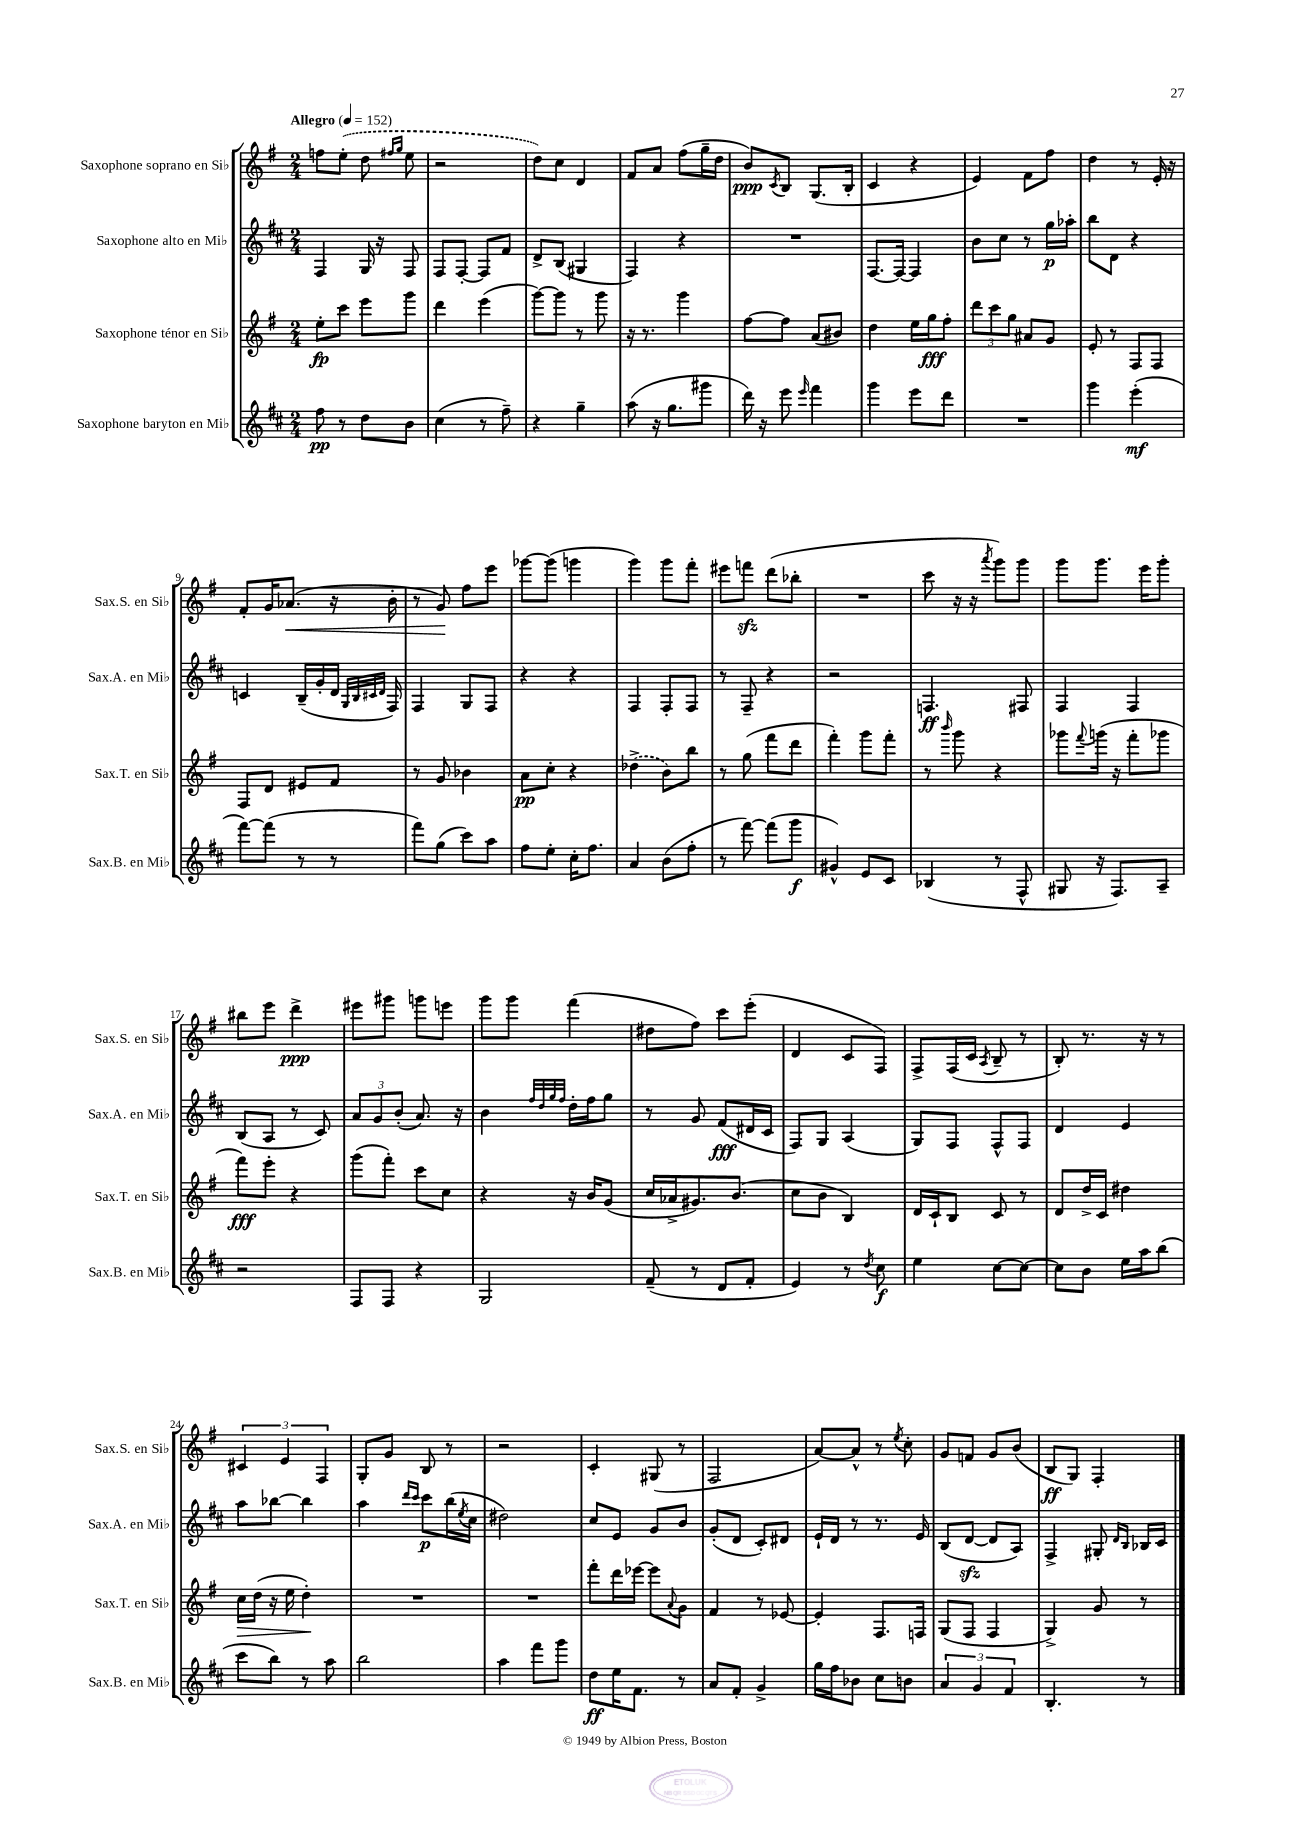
<<
\new StaffGroup <<
\new Staff = "s0" \with { instrumentName = "Saxophone soprano en Sib" shortInstrumentName = "Sax.S. en Sib" } {
    \clef treble \key g \major \numericTimeSignature \time 2/4 \tempo "Allegro" 4 = 152
    f''8 \once \slurDashed e''8-.( d''8 \grace { fis''16 g''16 } e''8 |
    r2 |
    d''8) c''8 d'4 |
    fis'8 a'8 fis''8( g''16-- d''16 |
    b'8\ppp) \acciaccatura { c'8 } b8 g8.( b16-. |
    c'4 r4 |
    e'4) fis'8 fis''8 |
    d''4 r8 e'16-. r16 |
    fis'8-. g'16 aes'8.\<( r16 b'16-. |
    r8 g'8\!) fis''8 e'''8 |
    ges'''8~ ges'''8( g'''4 |
    g'''4) g'''8 fis'''8-. |
    eis'''8 f'''8\sfz d'''8( bes''8-. |
    R2 |
    c'''8 r16 r16 \acciaccatura { a'''8 } g'''8) g'''8 |
    g'''8 g'''8. e'''16 g'''8-. |
    bis''8 e'''8 d'''4->\ppp |
    eis'''8 gis'''8 g'''8 e'''8 |
    g'''8 g'''8 fis'''4( |
    dis''8 fis''8) c'''8 e'''8-.( |
    d'4 c'8 fis8) |
    fis8-> fis16( c'16 \acciaccatura { a8 } b8-- r8 |
    b8-.) r8. r16 r8 |
    \tuplet 3/2 { cis'4 e'4 fis4 } |
    g8-. g'8 b8 r8 |
    r2 |
    c'4-. gis8( r8 |
    fis2 |
    a'8~) a'8-^ r8 \acciaccatura { e''8 } c''8-. |
    g'8 f'8 g'8 b'8( |
    b8\ff g8) fis4-. \bar "|." |
}
\new Staff = "s1" \with { instrumentName = "Saxophone alto en Mib" shortInstrumentName = "Sax.A. en Mib" } {
    \clef treble \key d \major \numericTimeSignature \time 2/4
    fis4 g16 r16 fis8 |
    fis8 fis8~-. fis8 fis'8 |
    d'8-> b8( gis4 |
    fis4) r4 |
    R2 |
    fis8.~ fis16~ fis4 |
    b'8 cis''8 r8 g''16\p aes''16-. |
    b''8 d'8 r4 |
    c'4 b16--( g'16-. d'16 \grace { g32 b32 cis'32 d'32 } fis16) |
    fis4 g8 fis8 |
    r4 r4 |
    fis4 fis8-. fis8 |
    r8 fis8-- r4 |
    r2 |
    f4.\ff fis8 |
    fis4 fis4 |
    b8( a8 r8 cis'8) |
    \tuplet 3/2 { a'8 g'8 b'8-.( } a'8.) r16 |
    b'4 \grace { fis''32 d''32 g''32 fis''32 } d''16-. fis''16 g''8 |
    r8 g'8 fis'8\fff( dis'16 cis'16 |
    fis8) g8 a4( |
    g8) fis8 fis8-^ fis8 |
    d'4 e'4 |
    a''8 bes''8~ bes''4 |
    a''4 \grace { d'''16 cis'''16 } cis'''8\p b''16( \acciaccatura { e''8 } cis''16 |
    dis''2) |
    cis''8 e'8 g'8 b'8 |
    g'8-.( d'8 cis'8-.) dis'8 |
    e'16-! d'16 r8 r8. e'16 |
    b8( d'8~\sfz d'8 a8) |
    fis4-> gis8-. \grace { d'16 b16 } bes16 cis'16 \bar "|." |
}
\new Staff = "s2" \with { instrumentName = "Saxophone ténor en Sib" shortInstrumentName = "Sax.T. en Sib" } {
    \clef treble \key g \major \numericTimeSignature \time 2/4
    e''8-.\fp c'''8 e'''8 g'''8 |
    d'''4 e'''4( |
    g'''8~) g'''8 r8 g'''8 |
    r16 r8. g'''4 |
    fis''8~ fis''8 a'8( bis'8) |
    d''4 e''16 g''16\fff fis''8-. |
    \tuplet 3/2 { d'''8 c'''8 g''8 } ais'8 g'8 |
    e'8-. r8 fis8 fis8 |
    fis8 d'8 eis'8 fis'8 |
    r8 g'8 bes'4 |
    a'8\pp c''8-. r4 |
    \once \slurDashed des''4->( b'8) b''8 |
    r8 g''8( fis'''8 d'''8 |
    fis'''4-.) g'''8 fis'''8-. |
    r8 \grace { b'''16 } g'''8 r4 |
    ges'''8 \appoggiatura { fis'''8 } g'''16( r16 fis'''8-. ges'''8 |
    fis'''8\fff) e'''8-. r4 |
    g'''8( fis'''8-.) c'''8 c''8 |
    r4 r16 b'16 g'8( |
    c''16 aes'16-> gis'8.) b'8.( |
    c''8 b'8 b4) |
    d'16 c'16-! b8 c'8 r8 |
    d'8 d''16-> c'16 dis''4 |
    c''16\> d''16( r16 e''16 d''4-.\!) |
    R2 |
    R2 |
    fis'''8-. d'''16 ees'''16~ ees'''8 \appoggiatura { a'8 } g'8 |
    fis'4 r8 ees'8~ |
    ees'4-. fis8. f16 |
    g8( fis8 fis4 |
    g4->) g'8 r8 \bar "|." |
}
\new Staff = "s3" \with { instrumentName = "Saxophone baryton en Mib" shortInstrumentName = "Sax.B. en Mib" } {
    \clef treble \key d \major \numericTimeSignature \time 2/4
    fis''8\pp r8 d''8 b'8 |
    cis''4( r8 fis''8--) |
    r4 g''4-- |
    a''8( r16 g''8. gis'''8 |
    d'''16) r16 e'''8 \grace { e'''16 } fis'''4 |
    g'''4 e'''8 d'''8 |
    R2 |
    g'''4 e'''4-.\mf( |
    fis'''8~) fis'''8( r8 r8 |
    fis'''8) g''8( cis'''8) a''8 |
    fis''8 e''8-. cis''16-. fis''8. |
    a'4 b'8( fis''8-. |
    r8 fis'''8~) fis'''8( g'''8\f |
    gis'4-^) e'8 cis'8 |
    bes4( r8 fis8-^ |
    gis8 r16 fis8.) a8-- |
    r2 |
    fis8 fis8 r4 |
    g2 |
    fis'8--( r8 d'8 fis'8-. |
    e'4) r8 \acciaccatura { d''8 } cis''8\f |
    e''4 cis''8~ cis''8~ |
    cis''8 b'8 e''16 a''16 b''8( |
    cis'''8 b''8) r8 a''8 |
    b''2 |
    a''4 fis'''8 g'''8 |
    d''8\ff e''16 fis'8. r8 |
    a'8 fis'8-. g'4-> |
    g''16 fis''16 bes'8 cis''8 b'8 |
    \tuplet 3/2 { a'4 g'4 fis'4 } |
    b4.-. r8 \bar "|." |
}
>>
>>
